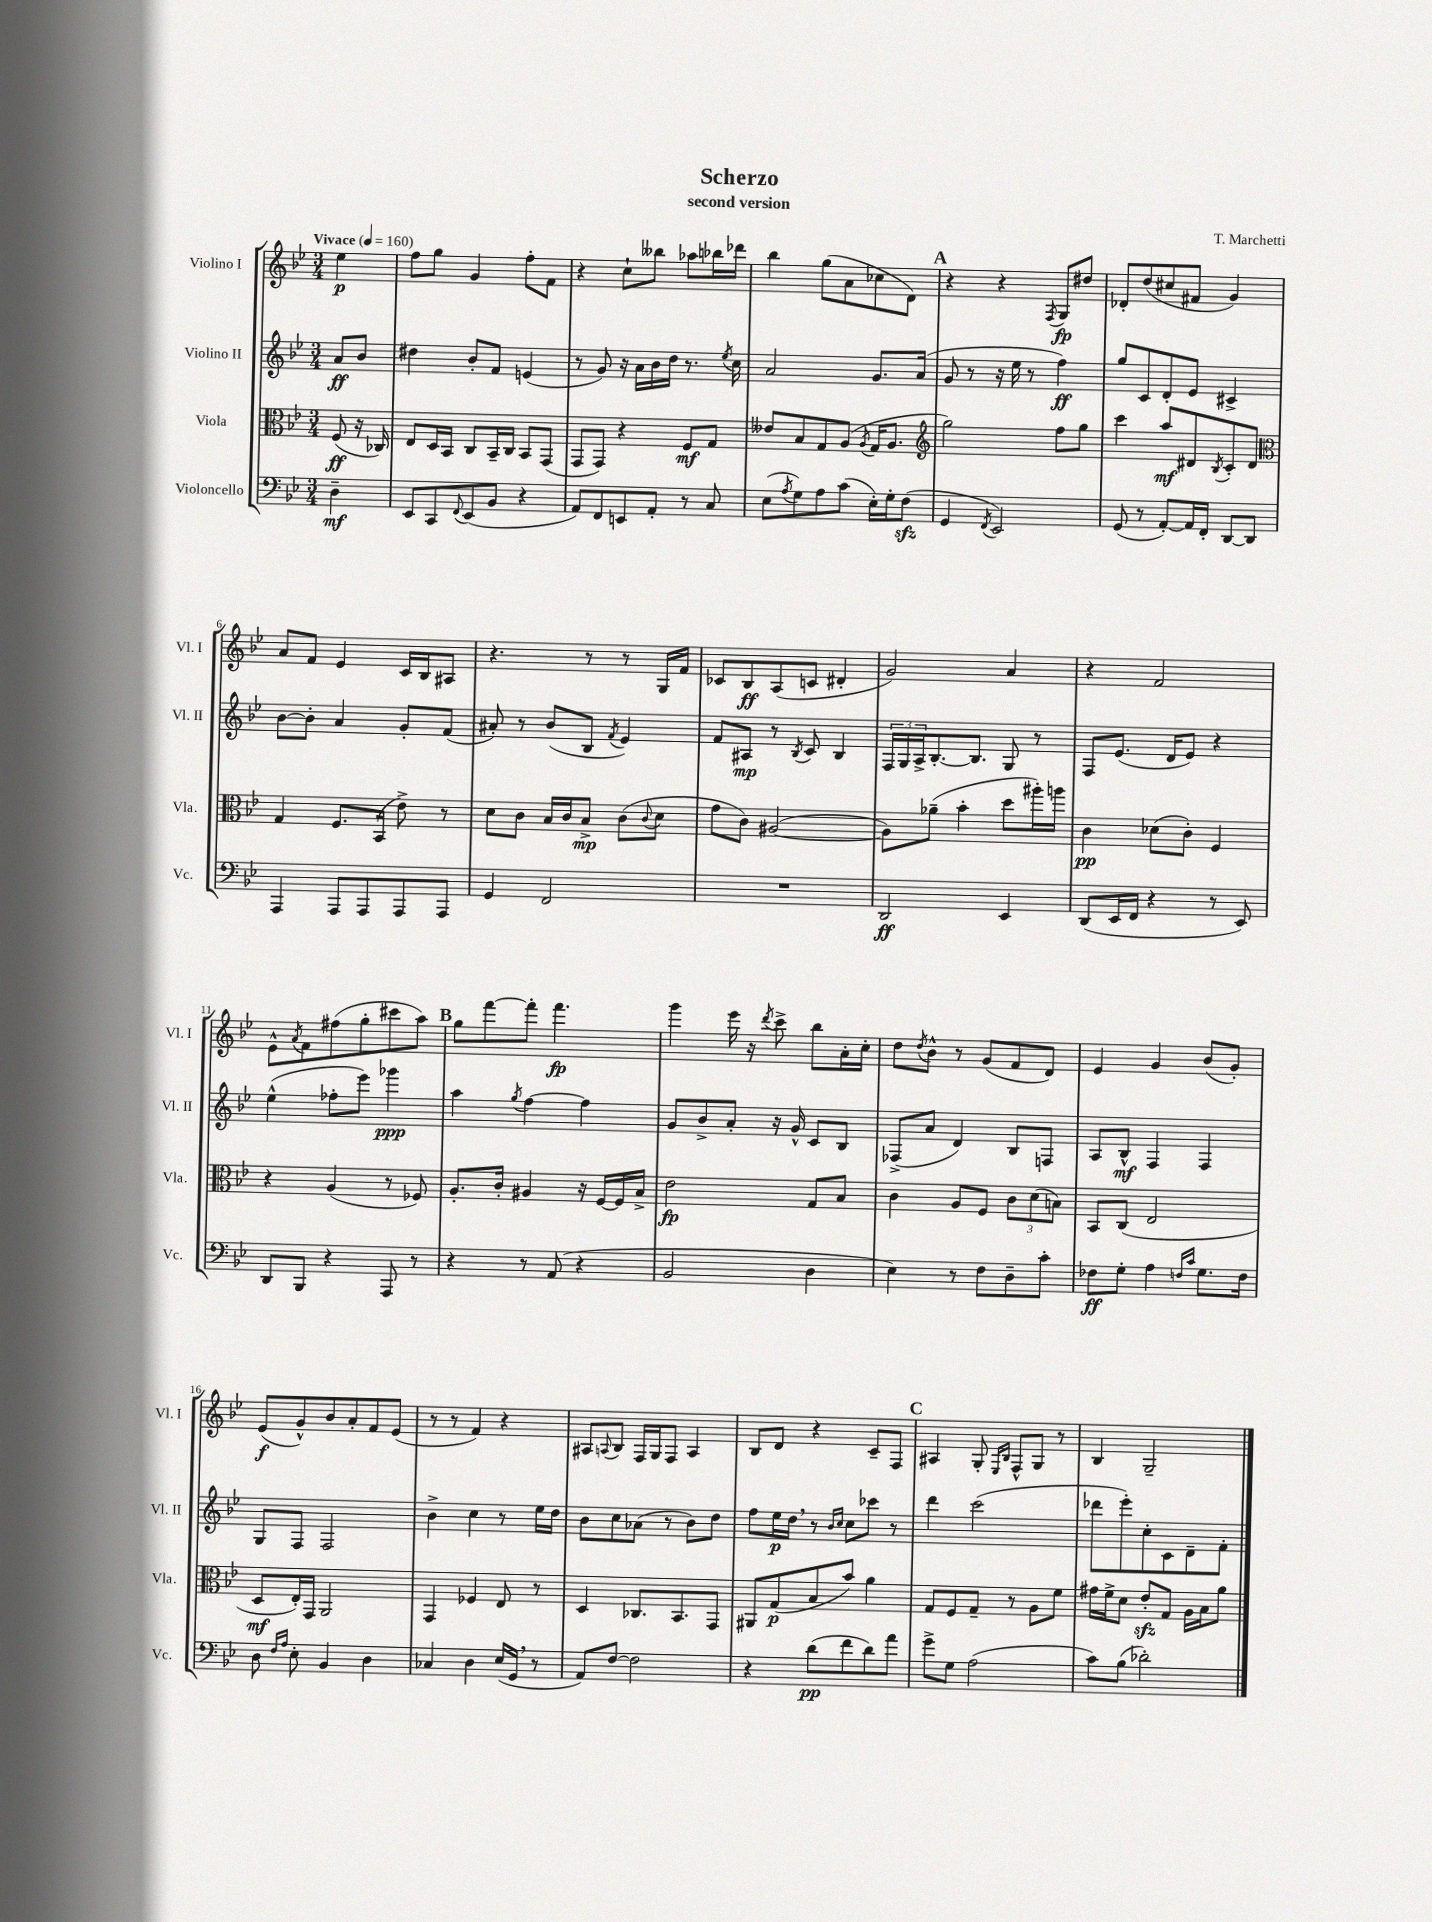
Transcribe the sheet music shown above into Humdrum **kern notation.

**kern	**dynam	**kern	**dynam	**kern	**dynam	**kern	**dynam
*part4	*part4	*part3	*part3	*part2	*part2	*part1	*part1
*staff4	*staff4	*staff3	*staff3	*staff2	*staff2	*staff1	*staff1
*I"Violoncello	*	*I"Viola	*	*I"Violino II	*	*I"Violino I	*
*I'Vc.	*	*I'Vla.	*	*I'Vl. II	*	*I'Vl. I	*
*clefF4	*	*clefC3	*	*clefG2	*	*clefG2	*
*k[b-e-]	*	*k[b-e-]	*	*k[b-e-]	*	*k[b-e-]	*
*M3/4	*	*M3/4	*	*M3/4	*	*M3/4	*
*MM160	*	*MM160	*	*MM160	*	*MM160	*
=	=	=	=	=	=	=	=
!	!	!	!	!	!	!LO:TX:a:B:t=Vivace	!
4D~\	mf	(8F/	ff	8a/L	ff	4ee-\	p
.	.	16r	.	8b-/J	.	.	.
.	.	16C-X/)	.	.	.	.	.
=1	=1	=1	=1	=1	=1	=1	=1
8EE-/L	.	8E-/L	.	4dd#X\	.	8ff\L	.
8CC/	.	16D/L	.	.	.	8gg\J	.
.	.	16BB-/JJ	.	.	.	.	.
8qqFF/	.	.	.	.	.	.	.
(8EE-/	.	8C/L	.	8b-'/L	.	4g/	.
8BB-/J	.	16BB-~/L	.	8f/J	.	.	.
.	.	16C/JJ	.	.	.	.	.
4r	.	8BB-/L	.	(4en/	.	8ff'\L	.
.	.	(8GG/J	.	.	.	8f\J	.
=2	=2	=2	=2	=2	=2	=2	=2
8AA/L)	.	8GG/L	.	8r	.	4r	.
8FF/	.	8GG/J)	.	8g/)	.	.	.
8EEn/	.	4r	.	16r	.	8cc`\L	.
.	.	.	.	16a\LL	.	.	.
8AA'/J	.	.	.	16b-\	.	8bb--X\J	.
.	.	.	.	16dd\JJ	.	.	.
8r	.	8F/L	mf	8.r	.	8aa-X\L	.
8C/	.	8G/J	.	.	.	16bb-X\L	.
.	.	.	.	8qee-/	.	.	.
.	.	.	.	16cc\	.	16ddd-X\JJ	.
=3	=3	=3	=3	=3	=3	=3	=3
(8E-\L	.	8e--X/L	.	2a/	.	4bb-\	.
8qA/	.	.	.	.	.	.	.
8G\)	.	8B-/	.	.	.	.	.
8A\	.	8G/	.	.	.	(8gg\L	.
(8c\J	.	(8A/J	.	.	.	8a\	.
.	.	8qA/	.	.	.	.	.
16E-'\LL)	.	16G/KL	.	8.g/L	.	8cc-X\	.
16G'\J	.	8.A/J	.	.	.	.	.
(8Fzz\J	.	.	.	.	.	8d\J)	.
.	.	.	.	(16a/Jk	.	.	.
!!LO:REH:place=s1:t=A
=4	=4	=4	=4	=4	=4	=4	=4
*	*	*clefG2	*	*	*	*	*
4GG/	.	2gg\)	.	8g/	.	4r	.
.	.	.	.	8r	.	.	.
8qFF/	.	.	.	.	.	.	.
2EE-/)	.	.	.	16r	.	4r	.
.	.	.	.	16ee-\	.	.	.
.	.	.	.	8r	.	.	.
.	.	.	.	.	.	8qF/	.
.	.	8ff\L	.	4ff\)	ff	8G/L	fp
.	.	8gg\J	.	.	.	8dd#X/J	.
=5	=5	=5	=5	=5	=5	=5	=5
(8GG/	.	4ccc\	.	8gg/L	.	8d-X'/L	.
8r	.	.	.	8c/	.	(8dd/	.
[8AA'/L)	.	8aa/L	mf	8d'/	.	8cc#X/	.
16AA/L]	.	8d#X/	.	8e-/J	.	8f#X/J	.
16FF'/JJ	.	.	.	.	.	.	.
.	.	8qB-/	.	.	.	.	.
[8DD/L	.	8c'/	.	4c#X^/	.	4g/)	.
8DD/J]	.	8d#/J	.	.	.	.	.
!!LO:LB:g=z
=6	=6	=6	=6	=6	=6	=6	=6
*	*	*clefC3	*	*	*	*	*
4AAA/	.	4G/	.	[8b-\L	.	8a/L	.
.	.	.	.	8b-'\J]	.	8f/J	.
8AAA/L	.	8.F/L	.	4a/	.	4e-/	.
8AAA/	.	.	.	.	.	.	.
.	.	(16BB-/Jk	.	.	.	.	.
8AAA/	.	8e-^\)	.	8g'/L	.	16c/LL	.
.	.	.	.	.	.	16B-/J	.
8AAA/J	.	8r	.	(8f/J	.	8A#X/J	.
=7	=7	=7	=7	=7	=7	=7	=7
4GG/	.	8d\L	.	8a#X'/)	.	4.r	.
.	.	8c\J	.	8r	.	.	.
2FF/	.	16B-/LL	.	(8b-/L	.	.	.
.	.	16c/J	.	.	.	.	.
.	.	8B-^/J	mp	8B-/J	.	8r	.
.	.	.	.	8qf/	.	.	.
.	.	(8c\L	.	4e-/)	.	8r	.
.	.	8qqc/	.	.	.	.	.
.	.	8d\J	.	.	.	16G/LL	.
.	.	.	.	.	.	16f/JJ	.
=8	=8	=8	=8	=8	=8	=8	=8
2.r	.	8g\L	.	8f/L	.	8c-X/L	.
.	.	8c\J)	.	8A#X/J	mp	8B-/	ff
.	.	([2A#X/	.	8r	.	(8A/	.
.	.	.	.	8qB-/	.	.	.
.	.	.	.	8c/	.	8cn/J	.
.	.	.	.	4B-/	.	4d#X'/	.
=9	=9	=9	=9	=9	=9	=9	=9
2DD/	ff	8A#\L])	.	24F/LL	.	2g/)	.
.	.	.	.	24G/	.	.	.
.	.	.	.	24A^/J	.	.	.
.	.	(8a-X~\J	.	[8.B-'/	.	.	.
.	.	4b-'\	.	.	.	.	.
.	.	.	.	8.B-/J]	.	.	.
4EE-/	.	8dd\L	.	8G/	.	4a/	.
.	.	16aa#X'\L)	.	8r	.	.	.
.	.	16aan\JJ	.	.	.	.	.
=10	=10	=10	=10	=10	=10	=10	=10
(8DD/L	.	4c\	pp	8F/L	.	4r	.
16EE-/L	.	.	.	(8.e-/J	.	.	.
16FF/JJ	.	.	.	.	.	.	.
4r	.	(8d-X\L	.	.	.	2f/	.
.	.	.	.	16d/KL	.	.	.
.	.	8c'\J)	.	8e-/J)	.	.	.
8r	.	4F/	.	4r	.	.	.
8EE-/)	.	.	.	.	.	.	.
!!LO:LB:g=z
=11	=11	=11	=11	=11	=11	=11	=11
8DD/L	.	4r	.	(4ee-^^\	.	8e-^^\L	.
.	.	.	.	.	.	8qa/	.
8BBB-/J	.	.	.	.	.	8f\	.
4r	.	(4A/	.	8ff-X'\L	.	(8ff#X\	.
.	.	.	.	8eee-\J)	.	8gg'\	.
8AAA/	.	8r	.	4ggg-X\	ppp	8ccc#X\	.
8r	.	8F-X/)	.	.	.	8aa\J)	.
!!LO:REH:place=s1:t=B
=12	=12	=12	=12	=12	=12	=12	=12
4r	.	8.A'/L	.	4aa\	.	8gg\L	.
.	.	.	.	.	.	[8fff\	.
.	.	16c'/Jk	.	.	.	.	.
.	.	.	.	8qgg/	.	.	.
8r	.	4A#X/	.	[4ff\	.	8fff'\J]	.
(8AA/	.	.	.	.	.	4.fff\	fp
4r	.	16r	.	4ff\]	.	.	.
.	.	[16F/LL	.	.	.	.	.
.	.	16F/]	.	.	.	.	.
.	.	16B-^/JJ	.	.	.	.	.
=13	=13	=13	=13	=13	=13	=13	=13
2BB-/	.	2e-\	fp	8g/L	.	4ggg\	.
.	.	.	.	8b-^/	.	.	.
.	.	.	.	8a'/J	.	16eee-\	.
.	.	.	.	.	.	16r	.
.	.	.	.	.	.	8qddd/	.
.	.	.	.	16r	.	8ccc^\	.
.	.	.	.	16g^^/	.	.	.
4D\	.	8G/L	.	8c/L	.	8bb-\L	.
.	.	8B-/J	.	8B-/J	.	16a'\L	.
.	.	.	.	.	.	16cc'\JJ	.
=14	=14	=14	=14	=14	=14	=14	=14
4E-\)	.	4c\	.	(8F-X^/L	.	8dd\L	.
.	.	.	.	.	.	8qdd/	.
.	.	.	.	8a/J	.	8b-^^\J	.
8r	.	8A/L	.	4d/)	.	8r	.
8F\L	.	8F/J	.	.	.	(8g/L	.
8D~\	.	12c\L	.	8B-/L	.	8f/	.
.	.	(12d\	.	.	.	.	.
8c'\J	.	.	.	8Fn/J	.	8d/J)	.
.	.	12Bn\J)	.	.	.	.	.
=15	=15	=15	=15	=15	=15	=15	=15
8F-X\L	ff	8BB-/L	.	8A/L	.	4e-/	.
8G'\J	.	(8C/J	.	8B-^^/J	mf	.	.
4A\	.	2E-/	.	4F/	.	4g/	.
16qqFn/LL	.	.	.	.	.	.	.
16qqc/JJ	.	.	.	.	.	.	.
8.G\L	.	.	.	4F/	.	(8b-/L	.
.	.	.	.	.	.	8g'/J)	.
16F\Jk	.	.	.	.	.	.	.
!!LO:LB:g=z
=16	=16	=16	=16	=16	=16	=16	=16
8D\	.	8D/L	mf	8G/L	.	(8e-/L	f
16qqF/LL	.	.	.	.	.	.	.
16qqA/JJ	.	.	.	.	.	.	.
8E-'\	.	16E-'/L)	.	8F/J	.	8g^^/)	.
.	.	16GG/JJ	.	.	.	.	.
4BB-/	.	2AA/	.	2F/	.	8b-/	.
.	.	.	.	.	.	8a'/	.
4D\	.	.	.	.	.	8f/	.
.	.	.	.	.	.	(8e-/J	.
=17	=17	=17	=17	=17	=17	=17	=17
4C-X/	.	4GG/	.	4b-^\	.	8r	.
.	.	.	.	.	.	8r	.
4D\	.	4F-X/	.	4cc\	.	4f/)	.
(16E-/LL	.	8E-/	.	8r	.	4r	.
16GG,/JJ	.	.	.	.	.	.	.
8r	.	8r	.	16ee-\LL	.	.	.
.	.	.	.	16dd\JJ	.	.	.
=18	=18	=18	=18	=18	=18	=18	=18
8AA/L)	.	4D/	.	8b-\L	.	8A#X/L	.
.	.	.	.	.	.	8qqAn/	.
[8F/J	.	.	.	8cc\	.	8B-/J	.
2F\]	.	8.C-X/L	.	(8a-X\J	.	16F/LL	.
.	.	.	.	.	.	16G/J	.
.	.	.	.	8r	.	8F/J	.
.	.	8.BB-/	.	.	.	.	.
.	.	.	.	8b-\L)	.	4A/	.
.	.	8GG/J	.	8dd\J	.	.	.
=19	=19	=19	=19	=19	=19	=19	=19
4r	.	8AA#X/L	.	8ff\L	.	8B-/L	.
.	.	(8G/	p	16ee-\L	p	8d/J	.
.	.	.	.	16dd,\JJ	.	.	.
(8d\L	pp	8B-/	.	8r	.	4r	.
.	.	.	.	16qqb-/LL	.	.	.
.	.	.	.	16qqcc/JJ	.	.	.
8f\	.	8b-/J)	.	8cc\L	.	.	.
8d\)	.	4a\	.	8ccc-X\J	.	8c~/L	.
8a\J	.	.	.	8r	.	8F/J	.
!!LO:REH:place=s1:t=C
=20	=20	=20	=20	=20	=20	=20	=20
8g^\L	.	8G/L	.	4ddd\	.	4A#X/	.
8G\J	.	8F/	.	.	.	.	.
(2A\	.	8G~/J	.	(2ccc\	.	8G'/	.
.	.	.	.	.	.	16qqE-/LL	.
.	.	.	.	.	.	16qqB-/JJ	.
.	.	8r	.	.	.	8F^^/L	.
.	.	8A\L	.	.	.	8G/J	.
.	.	8f\J	.	.	.	8r	.
=21	=21	=21	=21	=21	=21	=21	=21
8c\L)	.	16g#X\LL	.	8ddd-X\L	.	4B-/	.
.	.	16f^\J	.	.	.	.	.
(8B-\J	.	8d\J	.	8eee-'\)	.	.	.
2d-X'\)	.	8e-zz'/L	.	8cc'\	.	2G~/	.
.	.	8G/J	.	8c\	.	.	.
.	.	16A\LL	.	8d~\	.	.	.
.	.	16B-\J	.	.	.	.	.
.	.	8a\J	.	8f'\J	.	.	.
==	==	==	==	==	==	==	==
*-	*-	*-	*-	*-	*-	*-	*-
